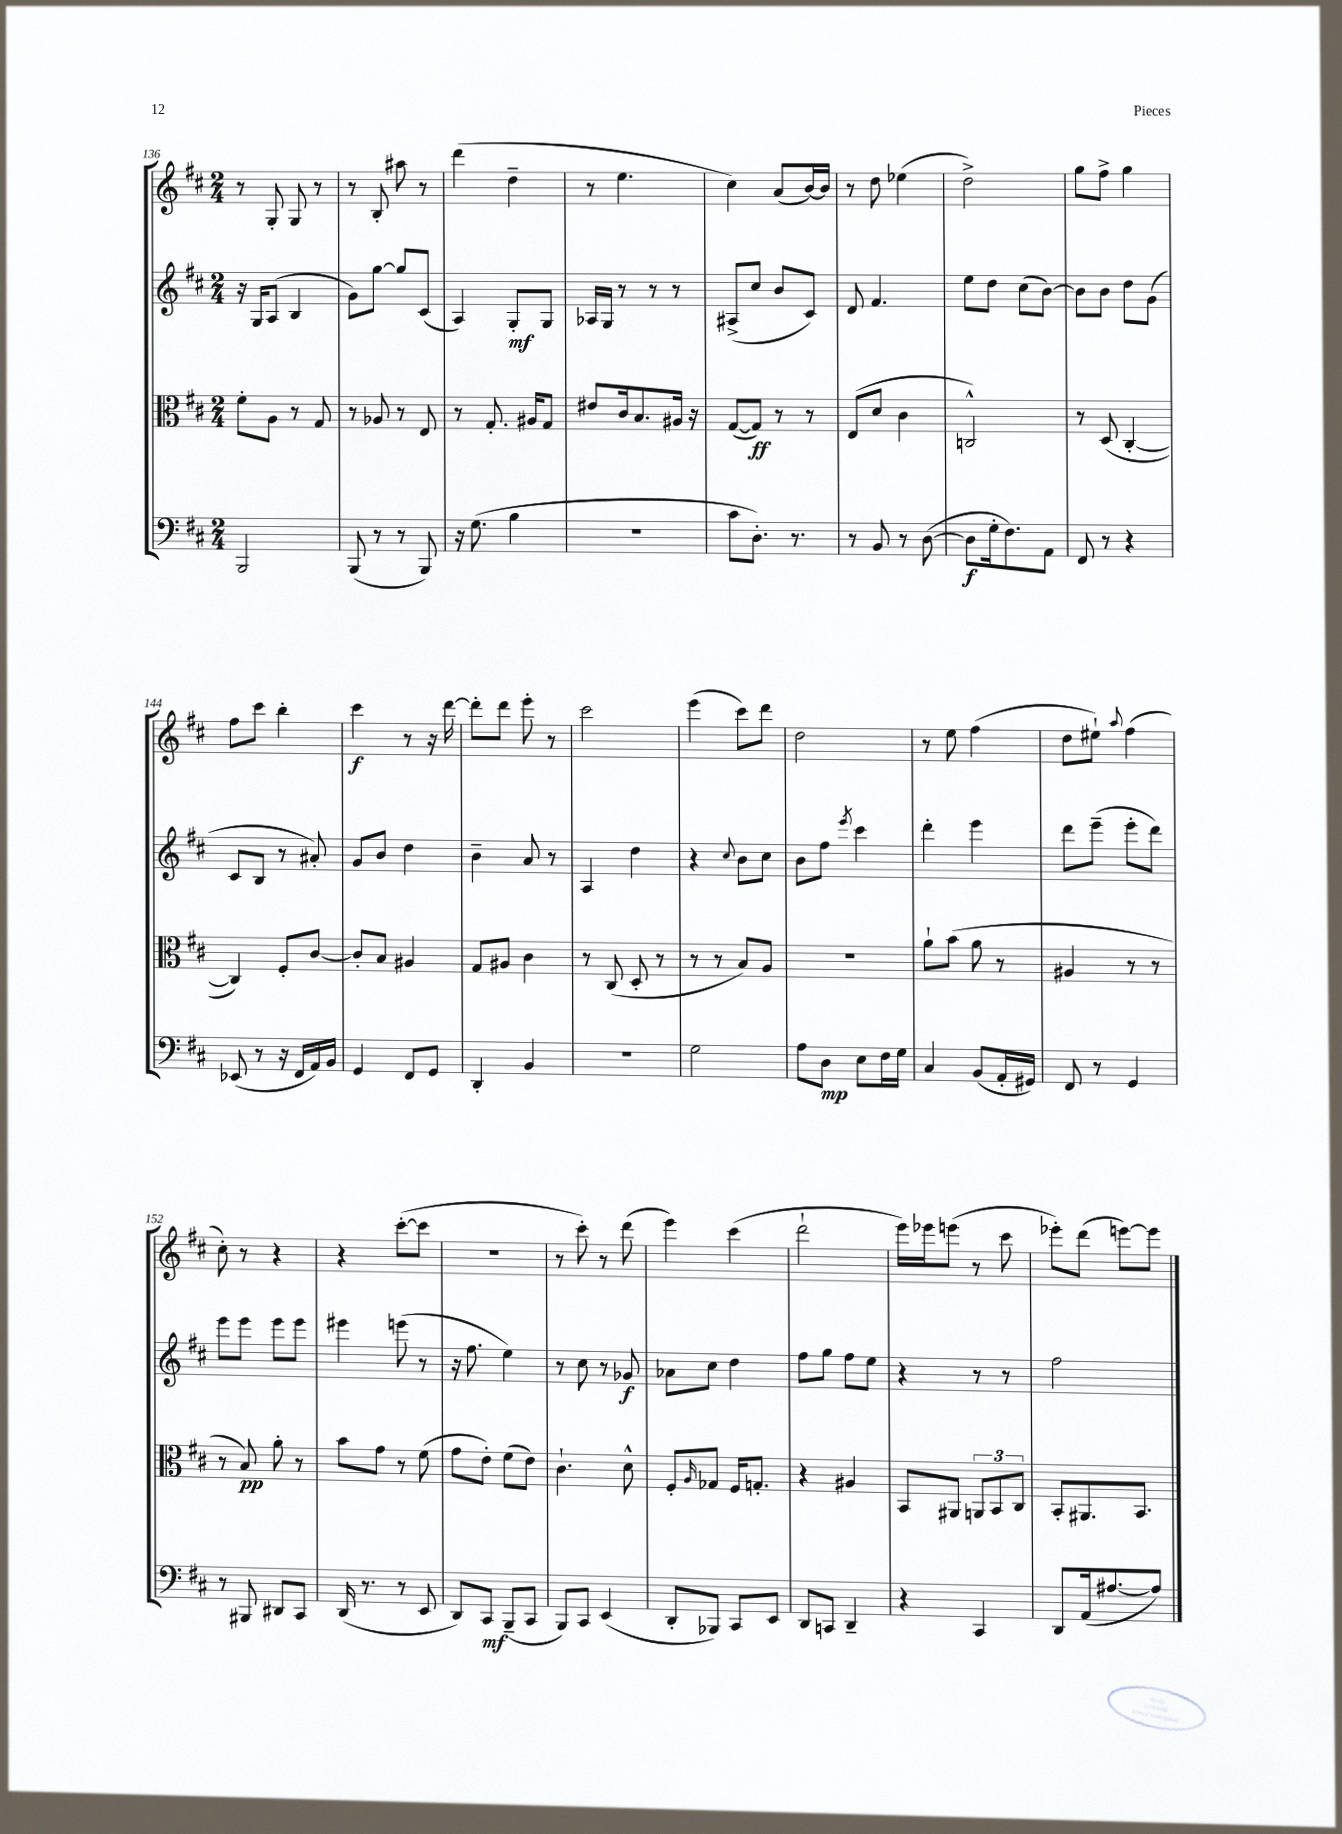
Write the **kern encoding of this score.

**kern	**kern	**kern	**kern
*staff4	*staff3	*staff2	*staff1
*clefF4	*clefC3	*clefG2	*clefG2
*k[f#c#]	*k[f#c#]	*k[f#c#]	*k[f#c#]
*M2/4	*M2/4	*M2/4	*M2/4
2BBB	8f#'	16r	8r
.	.	16G	.
.	8A	(8A	8G'
.	8r	4B	8G
.	8G	.	8r
=	=	=	=
(8BBB	8r	8g)	8r
8r	8A-	[8gg	8B'
8r	8r	8gg]	8aa#
8BBB)	8E	(8c#	8r
=	=	=	=
16r	8r	4A)	(4ddd
(8.G	.	.	.
.	8.G'	.	.
4B	.	8G'	4dd~
.	16A#	.	.
.	8G	8G	.
=	=	=	=
2r	8e#	16A-	8r
.	.	16G	.
.	16c#	8r	4.ee
.	8.B	.	.
.	.	8r	.
.	16A#	8r	.
.	16r	.	.
=	=	=	=
8c#	([8G	(8A#^	4cc#)
8.D')	8G])	8cc#	.
.	8r	8b	(8a
8.r	.	.	.
.	8r	8c#)	[16b)
.	.	.	16b]
=	=	=	=
8r	(8E	8d	8r
8BB	8d	4.f#	8dd
8r	4c#	.	(4ee-
([8D	.	.	.
=	=	=	=
8D]	2C^^)	8ee	2dd^)
16G'	.	8dd	.
8.F#)	.	.	.
.	.	(8cc#	.
8AA	.	[8b)	.
=	=	=	=
8FF#	8r	8b]	8gg
8r	(8D	8b	8ff#^
4r	[4C#'	8dd	4gg
.	.	(8g	.
=	=	=	=
(8EE-	4C#])	8c#	8ff#
8r	.	8B	8ccc#
16r	8F#'	8r	4bb'
16FF#	.	.	.
16AA)	[8c#	8a#')	.
16BB	.	.	.
=	=	=	=
4GG	8c#']	8g	4ccc#
.	8B	8b	.
8FF#	4A#	4dd	8r
8GG	.	.	16r
.	.	.	[16ddd
=	=	=	=
4DD'	8G	4b~	8ddd']
.	8A#	.	8ddd
4BB	4c#	8a	8eee'
.	.	8r	8r
=	=	=	=
2r	8r	4A	2ccc#
.	(8C#	.	.
.	8D'	4dd	.
.	8r	.	.
=	=	=	=
2G	8r	4r	(4eee
.	8r	.	.
.	.	8qqcc#	.
.	8B)	8b	8ccc#)
.	8A	8cc#	8ddd
=	=	=	=
8A	2r	8b	2dd
8D	.	8ff#	.
.	.	8qeee	.
8E	.	4ccc#	.
16F#	.	.	.
16G	.	.	.
=	=	=	=
4C#	8a`	4ddd'	8r
.	(8b	.	8ee
(8BB	8a	4eee	(4ff#
16AA'	8r	.	.
16GG#)	.	.	.
=	=	=	=
8FF#	4A#	8ddd	8dd
8r	.	(8eee~	8ee#`)
.	.	.	8qqaa
4GG	8r	8eee'	(4ff#
.	8r	8ddd)	.
=	=	=	=
8r	8r	8eee	8cc#')
8BBB#	8B)	8eee	8r
8DD#	8a'	8eee	4r
8CC#	8r	8eee	.
=	=	=	=
(16DD	8b	4eee#	4r
8.r	.	.	.
.	8g	.	.
8r	8r	(8eee	([8ccc#'
8EE	(8f#	8r	8ccc#]
=	=	=	=
8DD)	8g	16r	2r
.	.	8.ff#	.
8CC#	8e')	.	.
(8BBB~	(8f#	4ee)	.
8CC#	8e)	.	.
=	=	=	=
8BBB)	4.c#`	8r	8r
8CC#	.	8cc#	8ccc#')
(4EE	.	8r	8r
.	8d^^	8g-	(8ddd
=	=	=	=
8DD'	8F#'	8a-	4eee)
.	16qqA	.	.
8BBB-)	8G-	8cc#	.
8CC#	16F#	4dd	(4ccc#
.	8.G'	.	.
8EE	.	.	.
=	=	=	=
8DD	4r	8ff#	2ddd`
8CC	.	8gg	.
4DD~	4A#	8ff#	.
.	.	8ee	.
=	=	=	=
4r	8BB	4r	16eee)
.	.	.	16eee-
.	8AA#	.	(8eee
4CC#	12AA	8r	8r
.	12BB	.	.
.	.	8r	8ccc#
.	12C#	.	.
=	=	=	=
8DD	8BB'	2ff#	8eee-')
(16AA	8.AA#	.	(8ddd
[8.A#	.	.	.
.	.	.	[8eee)
.	8.BB	.	.
8A#])	.	.	8eee]
==	==	==	==
*-	*-	*-	*-
